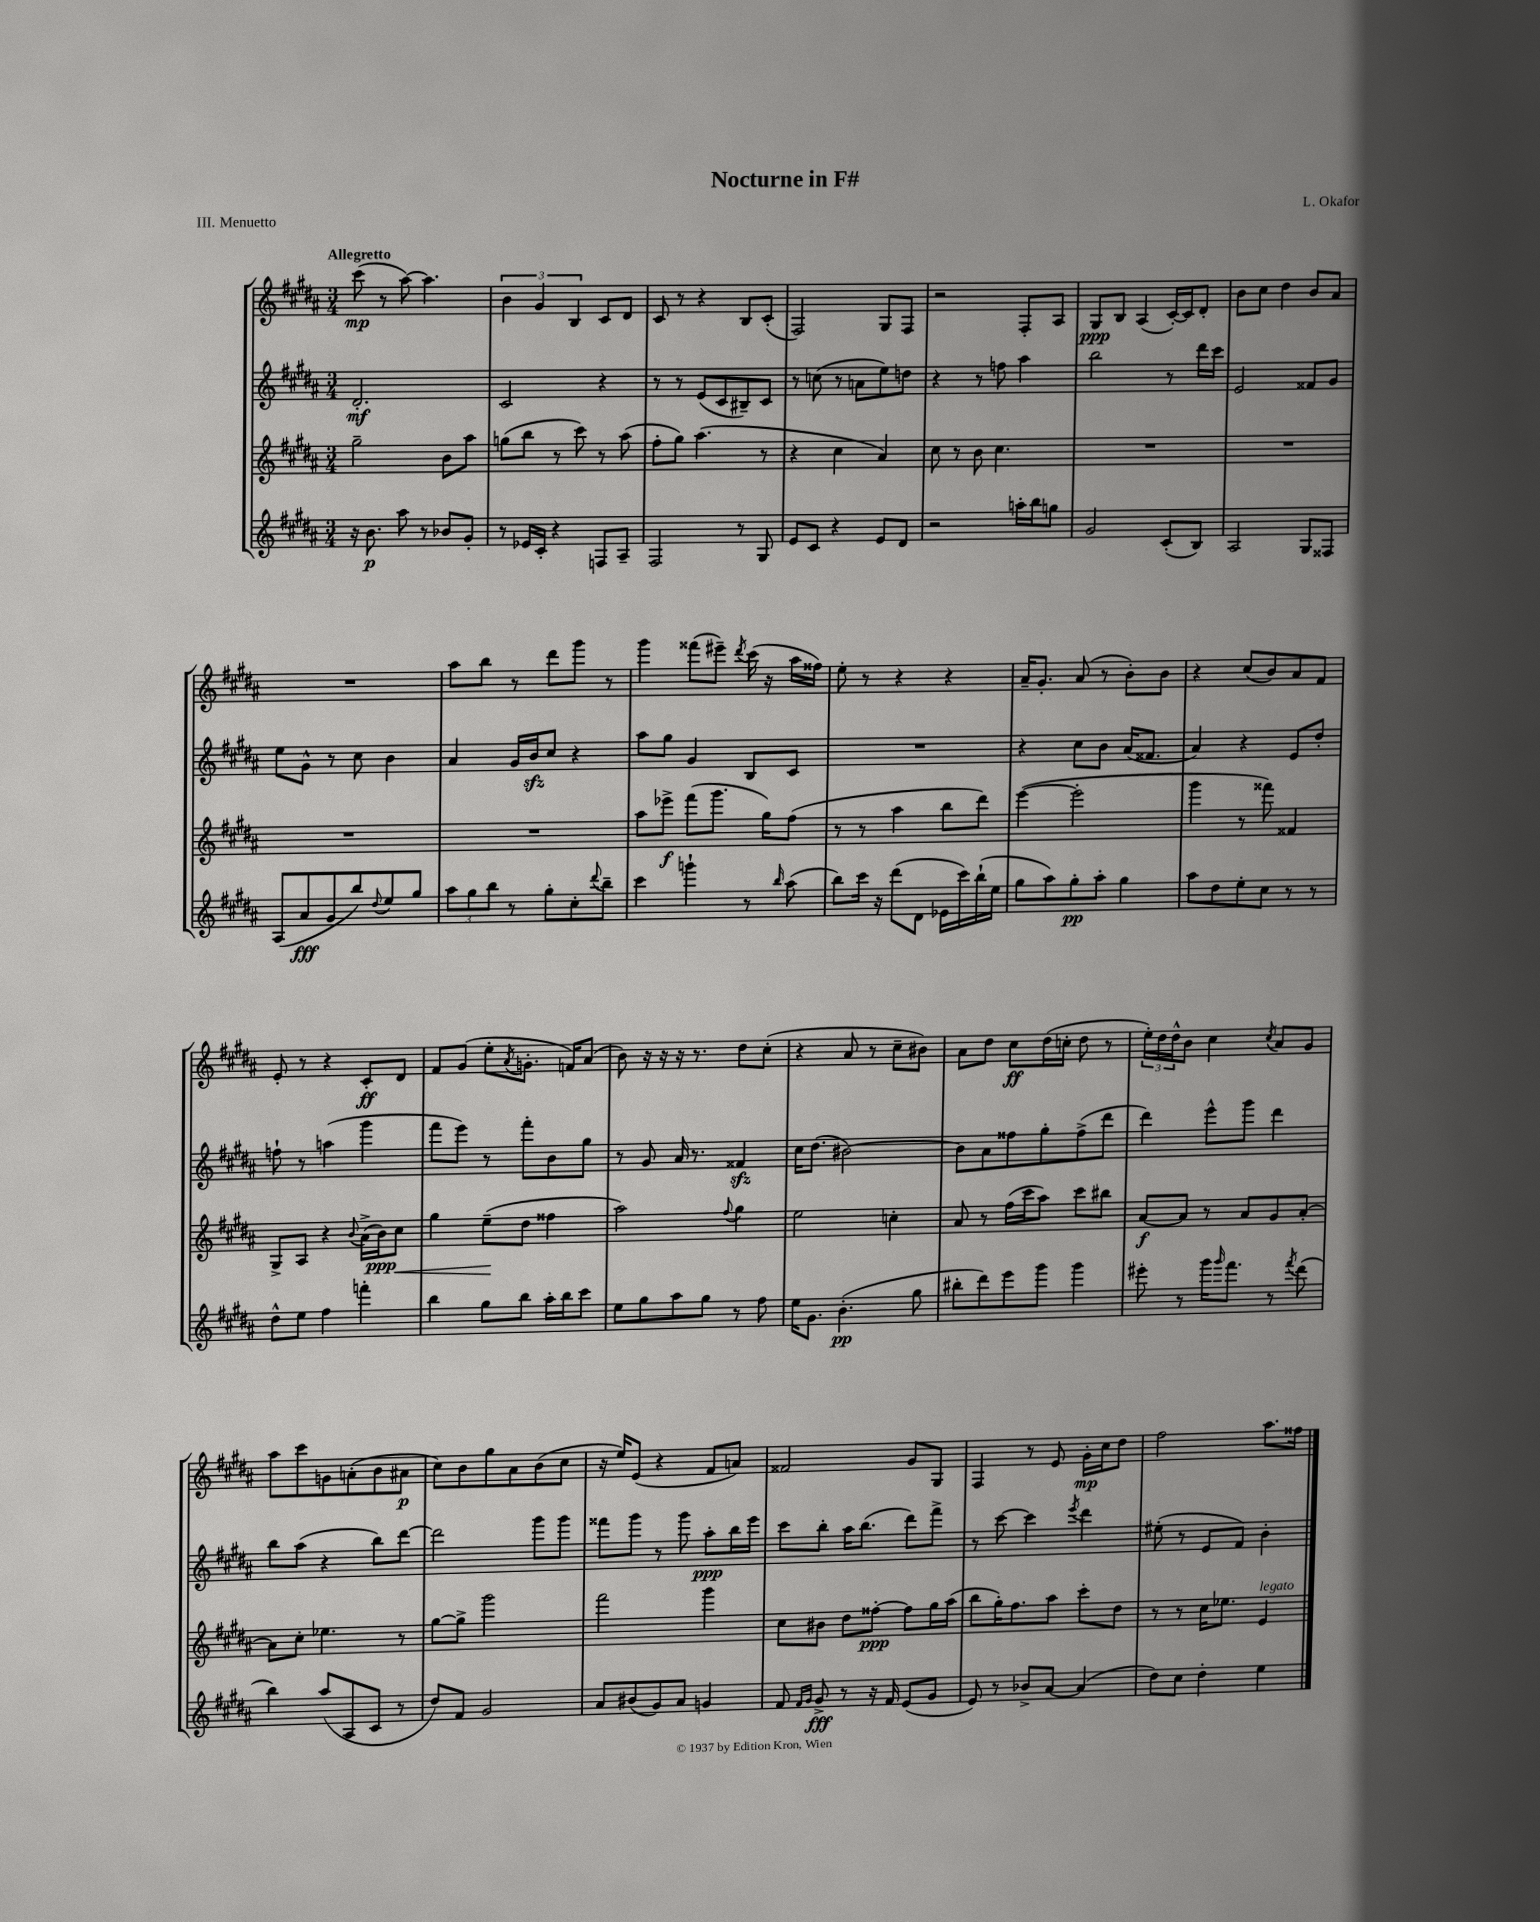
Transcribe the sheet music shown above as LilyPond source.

\header { title = "Nocturne in F#" composer = "L. Okafor" piece = "III. Menuetto" }
<<
\new StaffGroup <<
\new Staff = "s0" {
    \clef treble \key b \major \numericTimeSignature \time 3/4 \tempo "Allegretto"
    cis'''8\mp( r8 ais''8~) ais''4. |
    \tuplet 3/2 { b'4 gis'4 b4 } cis'8 dis'8 |
    cis'8 r8 r4 b8 cis'8-.( |
    fis2) gis8 fis8 |
    r2 fis8-. ais8 |
    gis8\ppp b8 ais4( cis'16~-.) cis'16 dis'8-. |
    b'8 cis''8 dis''4 b'8 ais'8 |
    R2. |
    ais''8 b''8 r8 dis'''8 gis'''8 r8 |
    gis'''4 fisis'''8( eis'''8--) \acciaccatura { dis'''8 } cis'''16( r16 ais''16 fisis''16) |
    e''8-. r8 r4 r4 |
    ais'16-- gis'8.-. ais'8( r8 b'8-.) b'8 |
    r4 cis''8( b'8) ais'8 fis'8 |
    e'8-. r8 r4 cis'8-.\ff dis'8 |
    fis'8 gis'8( e''8-. \acciaccatura { ais'8 } g'8.-. f'16) ais'8( |
    b'8) r16 r16 r16 r8. dis''8 cis''8-.( |
    r4 ais'8 r8 cis''8-- bis'8) |
    ais'8 dis''8 cis''8\ff dis''16( c''16-. dis''8 r8 |
    \tuplet 3/2 { e''16-.) dis''16 dis''16-^ } b'8 cis''4 \acciaccatura { cis''8 } ais'8 gis'8 |
    ais''8 cis'''8 g'8 a'8-.( b'8 ais'8\p |
    cis''8) b'8 gis''8 ais'8 b'8( cis''8 |
    r16 e''16) e'8( r4 fis'8 a'8) |
    fisis'2 gis'8 gis8 |
    fis4 r8 e'8 gis'16-.\mp cis''16 dis''8 |
    fis''2 ais''8. fisis''16 \bar "|." |
}
\new Staff = "s1" {
    \clef treble \key b \major \numericTimeSignature \time 3/4
    dis'2.-.\mf |
    cis'2 r4 |
    r8 r8 e'8( cis'8 bis8--) cis'8 |
    r8 c''8( r8 a'8 e''8) d''8 |
    r4 r8 f''8 ais''4 |
    b''2 r8 dis'''16 cis'''16 |
    e'2 fisis'8 gis'8 |
    e''8 gis'8-^ r8 cis''8 b'4 |
    ais'4 gis'16 b'16\sfz cis''8 r4 |
    ais''8 gis''8 gis'4 b8 cis'8 |
    R2. |
    r4 cis''8 b'8 ais'16( fisis'8. |
    ais'4) r4 e'8 dis''8-. |
    f''8-! r8 a''4( gis'''4 |
    fis'''8 e'''8) r8 fis'''8-. b'8 gis''8 |
    r8 gis'8 ais'16 r8. fisis'4\sfz |
    cis''16 dis''8.( bis'2~) |
    bis'8 ais'8 fisis''8 gis''8-. fisis''8->( dis'''8 |
    dis'''4) e'''8-^ gis'''8 dis'''4 |
    b''8 ais''8( r4 b''8) dis'''8~ |
    dis'''2 gis'''8 gis'''8 |
    fisis'''8 gis'''8 r8 gis'''8 ais''8-.\ppp b''16 e'''16 |
    cis'''8 b''8-. ais''16 b''8.( dis'''8) fis'''8-> |
    r8 cis'''8~ cis'''4 \acciaccatura { e'''8 } dis'''4 |
    eis''8-.( r8 e'8 fis'8) b'4-. \bar "|." |
}
\new Staff = "s2" {
    \clef treble \key b \major \numericTimeSignature \time 3/4
    gis''2-- b'8 ais''8 |
    g''8( b''8 r8 cis'''8) r8 ais''8( |
    fis''8-. gis''8) ais''4.( r8 |
    r4 cis''4 ais'4) |
    cis''8 r8 b'8 cis''4. |
    R2. |
    R2. |
    R2. |
    R2. |
    ais''8 ees'''8->\f fis'''8( gis'''8. gis''16) fis''8( |
    r8 r8 ais''4 b''8 dis'''8) |
    e'''4~( e'''2-. |
    gis'''4 r8 fisis'''8) fisis'4 |
    gis8-> ais8 r4 \appoggiatura { b'8 } ais'16->( b'16\ppp) cis''8\< |
    gis''4 e''8--\!( dis''8 fisis''4 |
    ais''2) \appoggiatura { fis''8 } gis''4 |
    e''2 c''4-. |
    ais'8 r8 fis''16( cis'''16 ais''8) cis'''8 bis''8 |
    ais'8~\f ais'8 r8 ais'8 gis'8 ais'8~-. |
    ais'8 cis''8-. ees''4. r8 |
    gis''8~ gis''8-> gis'''2 |
    fis'''2 gis'''4 |
    cis''8 bis'8 dis''8 fisis''8~-.\ppp fisis''8 gis''16 ais''16( |
    b''8 gis''16-.) fis''8. ais''8 cis'''8-. dis''8 |
    r8 r8 cis''16 ees''8. e'4^\markup { \italic "legato" } \bar "|." |
}
\new Staff = "s3" {
    \clef treble \key b \major \numericTimeSignature \time 3/4
    r16 b'8.\p ais''8 r8 bes'8 gis'8-. |
    r8 ees'16 cis'16-. r4 f8 ais8-- |
    fis2 r8 gis8 |
    e'8 cis'8 r4 e'8 dis'8 |
    r2 a''16-. b''16 g''8 |
    gis'2 cis'8-.( b8) |
    ais2 gis8 fisis8 |
    ais8( ais'8\fff gis'8 b''8) \appoggiatura { dis''8 } e''8 gis''8 |
    \tuplet 3/2 { ais''8 gis''8 b''8 } r8 gis''8-. cis''8-. \appoggiatura { dis'''8 } b''8-- |
    cis'''4 g'''4-! r8 \grace { b''16 } ais''8( |
    b''8) cis'''16 r16 dis'''8( dis'8 ees'16 cis'''16) b''16-!( e''16 |
    gis''8 ais''8) gis''8-.\pp ais''8-. gis''4 |
    ais''8 dis''8 e''8-. cis''8 r8 r8 |
    dis''8-^ e''8 fis''4 f'''4-. |
    b''4 gis''8 b''8 ais''16-. b''16 cis'''8 |
    e''8 gis''8 ais''8 gis''8 r8 fis''8 |
    e''16 gis'8. b'4.-.\pp( gis''8 |
    bis''8-. dis'''8) e'''8 gis'''8 gis'''4 |
    eis'''8-. r8 gis'''16 \grace { gis'''16 } fis'''8. r8 \acciaccatura { fis'''8 } dis'''8( |
    b''4) ais''8( ais8 cis'8 r8 |
    dis''8) fis'8 gis'2 |
    ais'8 bis'8( gis'8) ais'8 g'4 |
    fis'8 \grace { fis'16 gis'16 } gis'8->\fff r8 r16 fis'16 e'8( gis'8 |
    e'8) r8 bes'8-> ais'8~ ais'4( |
    dis''8) cis''8 dis''4-. e''4 \bar "|." |
}
>>
>>
\layout { \context { \Score \remove "Bar_number_engraver" } }
